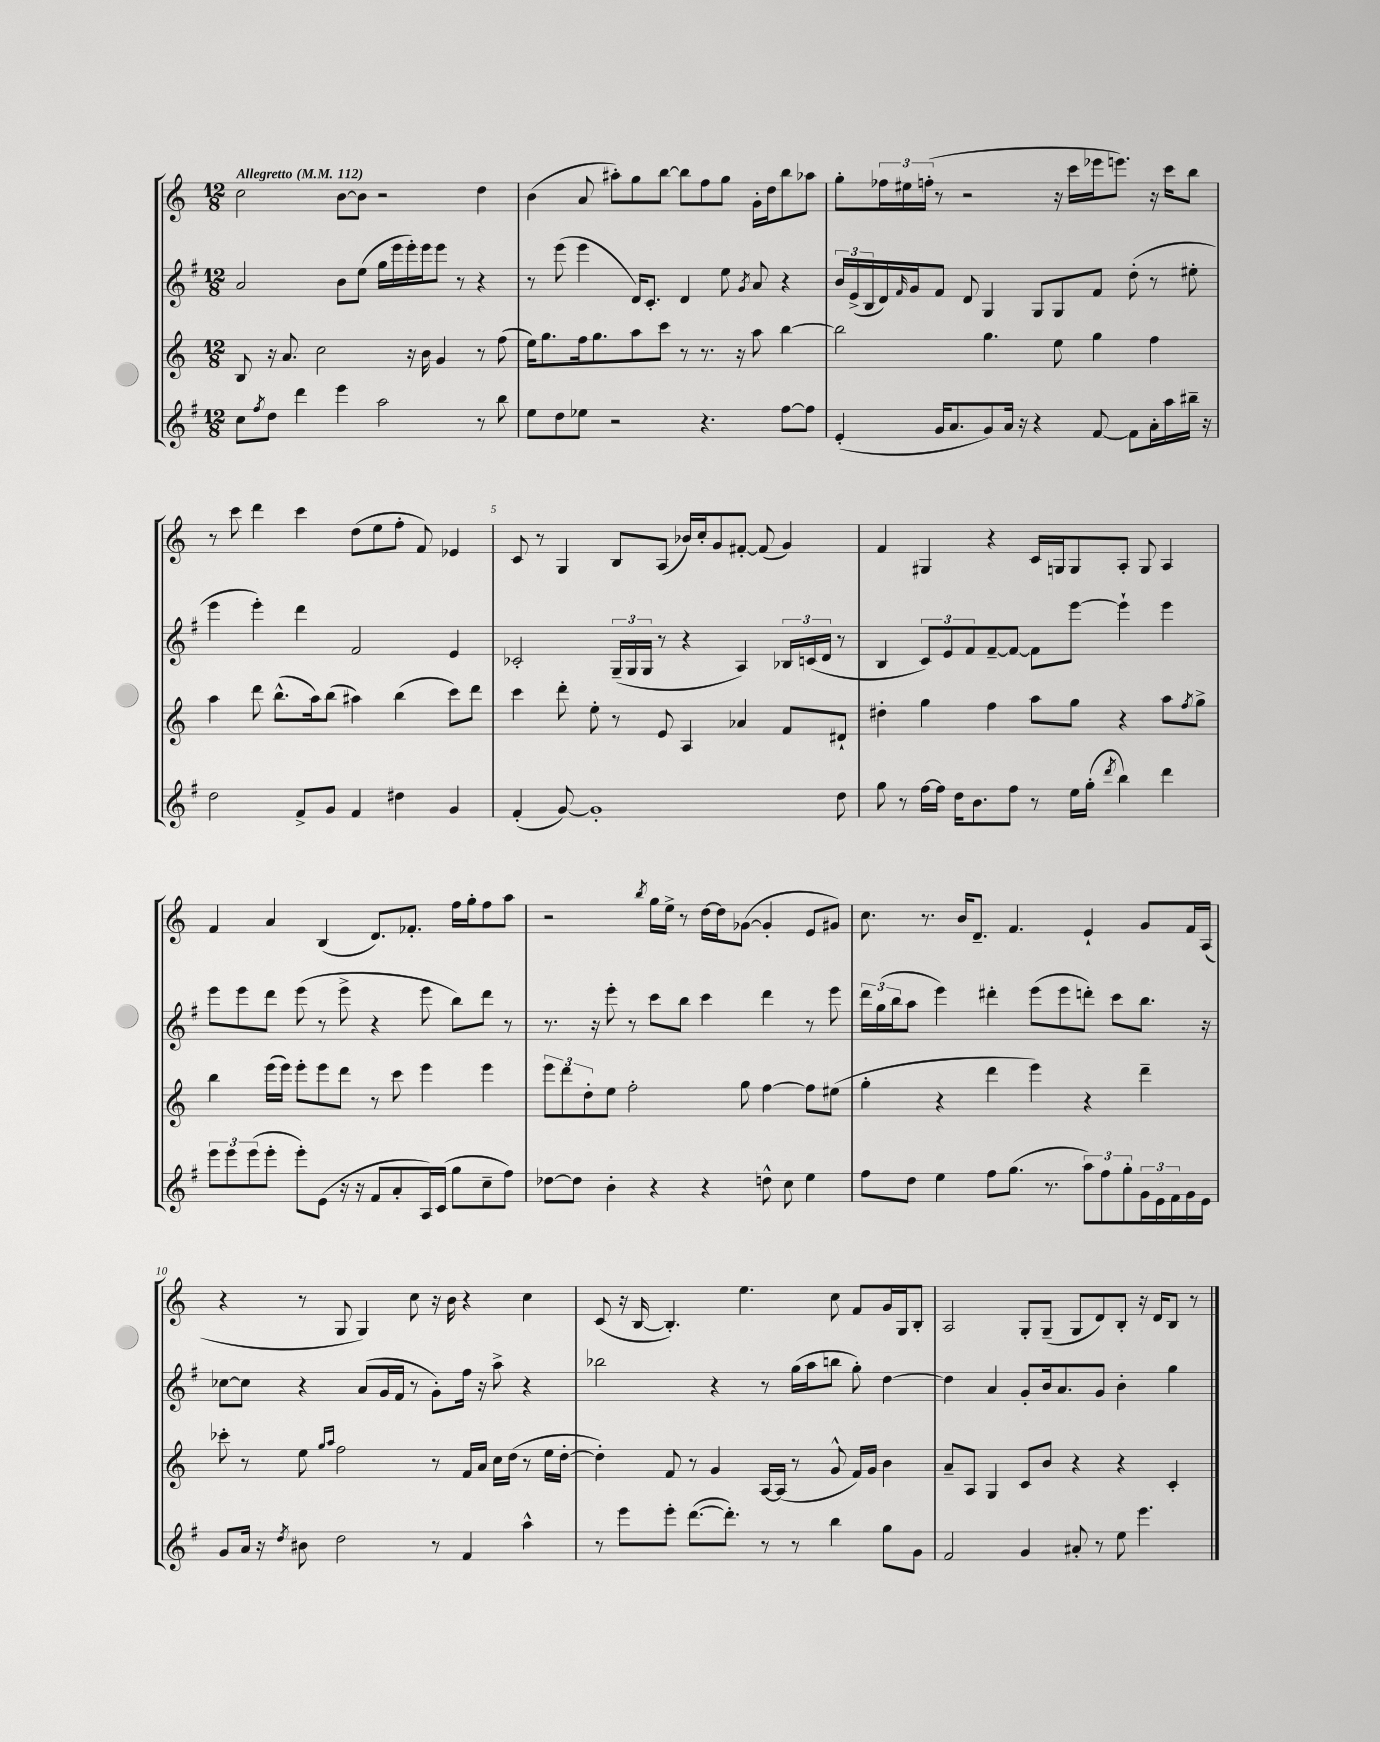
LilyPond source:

<<
\new StaffGroup <<
\new Staff = "s0" {
    \clef treble \key c \major \numericTimeSignature \time 12/8 \tempo "Allegretto" 4 = 112
    c''2 b'8~ b'8 r2 d''4 |
    b'4( a'8 ais''8-.) g''8 b''8~ b''8 f''8 g''8 g'16-. d''16 b''8 aes''8 |
    g''8-. \tuplet 3/2 { fes''16 eis''16 f''16-.( } r8 r2 r16 c'''16 ees'''16 e'''8.) r16 c'''16 b''8 |
    r8 c'''8 d'''4 c'''4 d''8( e''8 f''8-. f'8) ees'4 |
    c'8 r8 g4 b8 a8( bes'16) c''16-. g'8 fis'8~-. fis'8( g'4) |
    f'4 gis4 r4 c'16 g16 g8 a8-. g8 a4 |
    f'4 a'4 b4( d'8.) fes'8.-. f''16 g''16-. f''8 a''8 |
    r2 \acciaccatura { b''8 } g''16 e''16-> r8 d''16~ d''16 ges'8~( ges'4-. e'8 gis'8) |
    c''8. r8. b'16 d'8.-- f'4. e'4-! g'8 f'16 a16( |
    r4 r8 g8 g4) c''8 r16 b'16 r4 c''4 |
    c'8( r16 b16~ b4.-.) e''4. c''8 f'8 g'16 g16 b8-. |
    a2 g8-. g8--( g8 d'8) b8-. r16 d'16 b8 r8 \bar "|." |
}
\new Staff = "s1" {
    \clef treble \key g \major \numericTimeSignature \time 12/8
    a'2 b'8 e''8( g''16 e'''16 e'''16-.) e'''16 e'''8 r8 r4 |
    r8 e'''8( e'''4 d'16) c'8.-. d'4 e''8 \acciaccatura { g'8 } a'8 r4 |
    \tuplet 3/2 { b'16 e'16->( b16 } d'16) \grace { fis'16 } g'16 fis'8 d'8 g4 g8 g8 fis'8 d''8-.( r8 eis''8-. |
    e'''4 e'''4-.) d'''4 fis'2 e'4 |
    ces'2-. \tuplet 3/2 { g16--( g16 g16 } r8 r4 a4) \tuplet 3/2 { bes16 c'16( d'16 } r8 |
    b4 \tuplet 3/2 { c'8) e'8 fis'8 } fis'8~-- fis'8~ fis'8 e'''8~ e'''4-! e'''4 |
    e'''8 e'''8 d'''8 e'''8( r8 e'''8-> r4 e'''8 b''8) d'''8 r8 |
    r8. r16 e'''8-. r8 c'''8 b''8 c'''4 d'''4 r8 e'''8 |
    \tuplet 3/2 { d'''16 g''16( b''16 } a''8 e'''4) dis'''4-. e'''8( e'''8 d'''8-.) c'''8 b''8. r16 |
    ces''8~ ces''8 r4 a'8( g'16 fis'16 r8 g'8-.) fis''16 r16 a''8-> r4 |
    bes''2 r4 r8 g''16( a''16 b''8 g''8-.) d''4~ |
    d''4 a'4 g'8-. b'16 a'8. g'8 b'4-. g''4 \bar "|." |
}
\new Staff = "s2" {
    \clef treble \key c \major \numericTimeSignature \time 12/8
    b8 r16 a'8. c''2 r16 b'16 g'4 r8 f''8( |
    e''16) g''8. f''16 g''8. a''8 c'''8 r8 r8. r16 a''8 b''4~ |
    b''2 g''4. e''8 g''4 f''4 |
    a''4 d'''8 b''8.-^( a''16) b''8( ais''4) b''4( c'''8) d'''8 |
    c'''4 d'''8-. e''8-. r8 e'8 a4 aes'4 f'8 dis'8-! |
    dis''4-. g''4 f''4 a''8 g''8 r4 a''8 \acciaccatura { f''8 } g''8-> |
    b''4 e'''16( e'''16) e'''8-. e'''8 d'''8 r8 c'''8 e'''4 e'''4 |
    \tuplet 3/2 { e'''8 d'''8 d''8-. } e''8 f''2-. g''8 f''4~ f''8 eis''8( |
    g''4-. r4 d'''4 e'''4) r4 d'''4-- |
    ces'''8-. r8 e''8 \grace { g''16 a''16 } f''2 r8 f'16 a'16 c''16 d''16( r8 e''16 d''16~-. |
    d''4-.) f'8 r8 g'4 a16~ a16( r8 g'8-^ f'16) g'16 b'4 |
    a'8-- a8 g4 c'8 b'8 r4 r4 c'4-. \bar "|." |
}
\new Staff = "s3" {
    \clef treble \key g \major \numericTimeSignature \time 12/8
    c''8 \acciaccatura { fis''8 } d''8 d'''4 e'''4 a''2 r8 b''8 |
    e''8 d''8 ees''8 r2 r4. fis''8~ fis''8 |
    e'4-.( g'16 a'8. g'8) a'16 r16 r4 fis'8~ fis'8 a'16-. a''16 bis''16-- r16 |
    d''2 fis'8-> g'8 fis'4 dis''4 g'4 |
    fis'4-.( g'8~) g'1-. d''8 |
    g''8 r8 fis''16~ fis''16 d''16 b'8. fis''8 r8 e''16 g''16-.( \acciaccatura { d'''8 } b''4) d'''4 |
    \tuplet 3/2 { e'''8 e'''8 e'''8( } e'''8-. e'''8-.) e'8( r16 r16 fis'8 a'8-. a16) c'16( g''8 c''8-- fis''8) |
    des''8~ des''8 b'4-. r4 r4 d''8-^ c''8 e''4 |
    fis''8 d''8 e''4 fis''8 g''8.( r8. \tuplet 3/2 { a''8) fis''8 g''8-. } \tuplet 3/2 { g'16 e'16 fis'16 } g'16 e'16 |
    g'8 a'16 r16 \acciaccatura { d''8 } bis'8 d''2 r8 fis'4 a''4-^ |
    r8 e'''8 e'''8-. d'''8.~( d'''8.-.) r8 r8 b''4 g''8 g'8 |
    fis'2 g'4 ais'8-. r8 e''8 e'''4. \bar "|." |
}
>>
>>
\layout { \context { \Score \override BarNumber.break-visibility = ##(#f #t #t) barNumberVisibility = #(every-nth-bar-number-visible 5) } }
